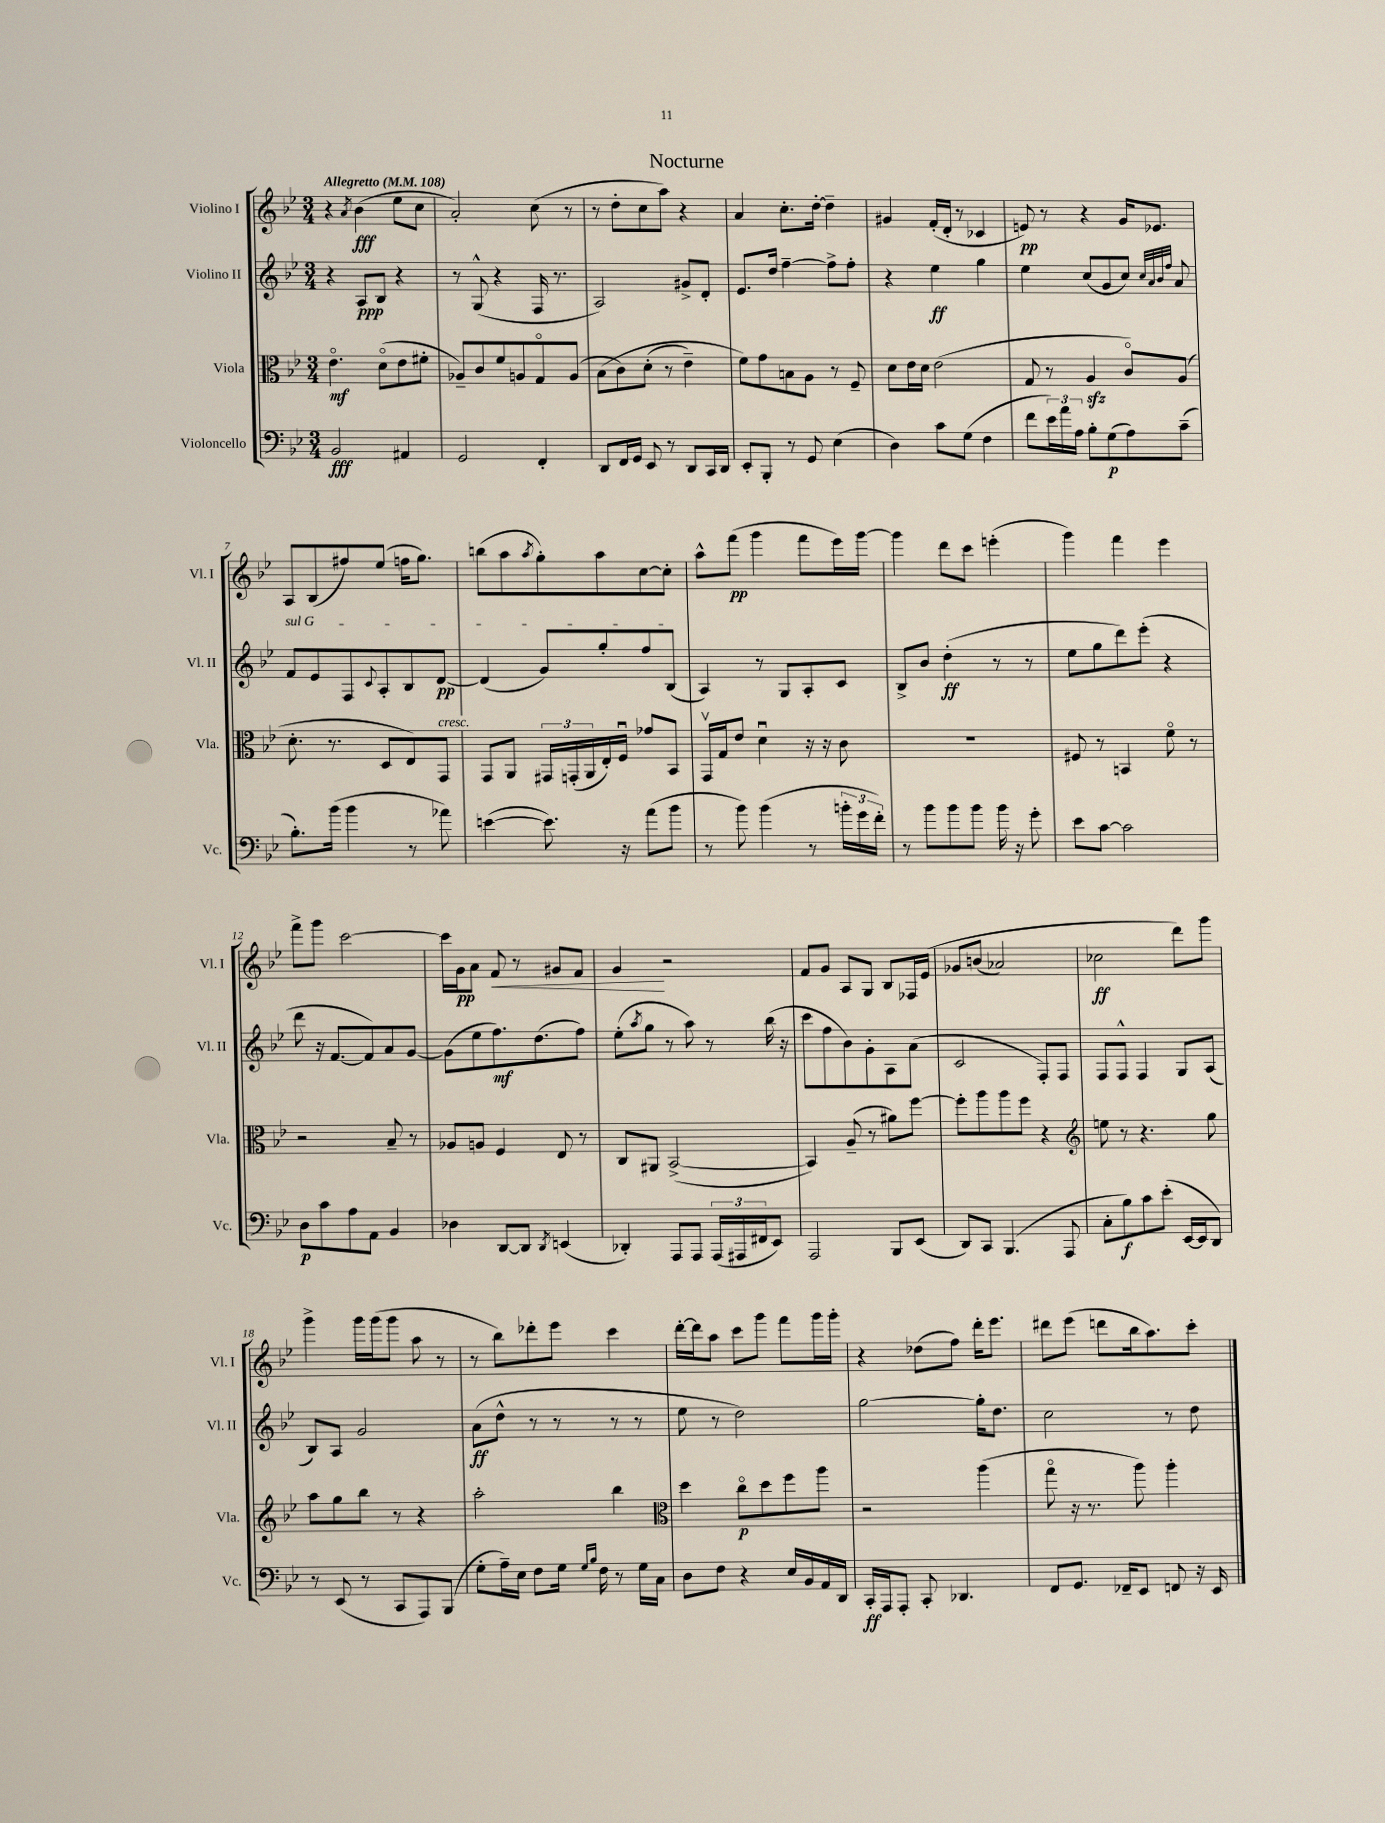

**kern	**dynam	**kern	**dynam	**kern	**dynam	**kern	**dynam
*part4	*part4	*part3	*part3	*part2	*part2	*part1	*part1
*staff4	*staff4	*staff3	*staff3	*staff2	*staff2	*staff1	*staff1
*I"Violoncello	*	*I"Viola	*	*I"Violino II	*	*I"Violino I	*
*I'Vc.	*	*I'Vla.	*	*I'Vl. II	*	*I'Vl. I	*
*clefF4	*	*clefC3	*	*clefG2	*	*clefG2	*
*k[b-e-]	*	*k[b-e-]	*	*k[b-e-]	*	*k[b-e-]	*
*M3/4	*	*M3/4	*	*M3/4	*	*M3/4	*
*MM108	*	*MM108	*	*MM108	*	*MM108	*
=1	=1	=1	=1	=1	=1	=1	=1
!	!	!	!	!	!	!LO:TX:a:B:t=Allegretto	!
2BB-/	fff	4.e-\	mf	4r	.	4r	.
.	.	.	.	.	.	8qa/	.
.	.	.	.	8A/L	ppp	(4b-\	fff
.	.	(8d\L	.	8B-/J	.	.	.
4AA#X/	.	8e-\	.	4r	.	8ee-\L	.
.	.	8f#X'\J	.	.	.	8cc\J	.
=2	=2	=2	=2	=2	=2	=2	=2
2GG/	.	8A-X~/L)	.	8r	.	2a'/)	.
.	.	8c/	.	(8G^^/	.	.	.
.	.	8f/	.	4r	.	.	.
.	.	8An/	.	.	.	.	.
4FF'/	.	8G/	.	16F/	.	(8cc\	.
.	.	.	.	8.r	.	.	.
.	.	(8A/J	.	.	.	8r	.
=3	=3	=3	=3	=3	=3	=3	=3
8DD/L	.	(8B-\L	.	2A/)	.	8r	.
16FF/L	.	8c\)	.	.	.	8dd'\L	.
16GG/JJ	.	.	.	.	.	.	.
8EE-/	.	(8d'\J	.	.	.	8cc\	.
8r	.	8r	.	.	.	8aa\J)	.
8DD/L	.	4e-~\)	.	8g#X^/L	.	4r	.
16CC/L	.	.	.	8d'/J	.	.	.
16DD/JJ	.	.	.	.	.	.	.
=4	=4	=4	=4	=4	=4	=4	=4
8EE-'/L	.	8f\L)	.	8.e-/L	.	4a/	.
8BBB-'/J	.	8g\	.	.	.	.	.
.	.	.	.	16dd/Jk	.	.	.
8r	.	8Bn\	.	[4ff~\	.	8.cc'\L	.
8GG/	.	8A\J	.	.	.	.	.
.	.	.	.	.	.	[16dd'\Jk	.
(4E-\	.	8r	.	8ff^\L]	.	4dd~\]	.
.	.	8F~/	.	8ff'\J	.	.	.
=5	=5	=5	=5	=5	=5	=5	=5
4D\)	.	8d\L	.	4r	.	4g#X/	.
.	.	16e-\L	.	.	.	.	.
.	.	16d\JJ	.	.	.	.	.
8c\L	.	(2e-\	.	4ee-\	ff	(16f'/LL	.
.	.	.	.	.	.	16d'/JJ	.
(8G\J	.	.	.	.	.	8r	.
4F\	.	.	.	4gg\	.	4c-X/	.
=6	=6	=6	=6	=6	=6	=6	=6
8f\L	.	8G/	.	4ee-\	.	8en/)	pp
24e-\L)	.	8r	.	.	.	8r	.
24a\	.	.	.	.	.	.	.
24A\JJ	.	.	.	.	.	.	.
8B-'\L	.	4Azz/	.	(8cc/L	.	4r	.
(8G\	p	.	.	8g/	.	.	.
8A\)	.	8c/L)	.	8cc/J)	.	16g/KL	.
.	.	.	.	.	.	8.e-X/J	.
.	.	.	.	32qqcc/LLL	.	.	.
.	.	.	.	32qqa/	.	.	.
.	.	.	.	32qqb-/	.	.	.
.	.	.	.	32qqff/JJJ	.	.	.
(8c~\J	.	(8A/J	.	8a/	.	.	.
!!LO:LB:g=z
=7	=7	=7	=7	=7	=7	=7	=7
!	!	!	!	!LO:TX:a:i:t=sul G	!	!	!
8.B-'\L)	.	8.d'\	.	8f/L	.	8A/L	.
.	.	.	.	8e-/	.	(8B-/	.
(16b-\Jk	.	8.r	.	.	.	.	.
4b-\	.	.	.	8F/	.	8ff#X/)	.
.	.	.	.	8qqc/	.	.	.
.	.	8D/L	.	8A'/	.	(8ee-/J	.
8r	.	8E-/)	.	8B-/	.	16ffn\KL	.
.	.	.	.	.	.	8.gg\J)	.
!	!	!LO:TX:a:i:t=cresc.	!	!	!	!	!
8a-X\)	.	8GG/J	.	[8d/J	pp	.	.
=8	=8	=8	=8	=8	=8	=8	=8
([4en\	.	8GG/L	.	(4d/]	.	(8bbn\L	.
.	.	8AA/J	.	.	.	8aa\	.
.	.	.	.	.	.	8qaa/	.
8.e\])	.	24GG#X/LL	.	8g/L)	.	8gg'\)	.
.	.	(24GGn'/	.	.	.	.	.
.	.	24AA/	.	.	.	.	.
.	.	16E-'/)	.	8gg'/	.	8aa\	.
16r	.	16Fu/JJ	.	.	.	.	.
(8a\L	.	8g-X/L	.	8ff/	.	[8cc\	.
8b-\J	.	8BB-/J	.	(8B-/J	.	8cc'\J]	.
=9	=9	=9	=9	=9	=9	=9	=9
8r	.	16GGv/LL	.	4A/)	.	8aa^^\L	.
.	.	16G/J	.	.	.	.	.
8b-\)	.	8e-/J	.	.	.	(8fff\J	pp
(4b-\	.	4du\	.	8r	.	4ggg\	.
.	.	.	.	8G/L	.	.	.
8r	.	16r	.	8A'/	.	8fff\L	.
.	.	16r	.	.	.	.	.
24bn'\LL	.	8c\	.	8c/J	.	16eee-\L)	.
24g\	.	.	.	.	.	.	.
.	.	.	.	.	.	[16ggg\JJ	.
24f'\JJ)	.	.	.	.	.	.	.
=10	=10	=10	=10	=10	=10	=10	=10
8r	.	2.r	.	8B-^/L	.	4ggg\]	.
8b-\L	.	.	.	8b-/J	.	.	.
8b-\	.	.	.	(4dd'\	ff	8ddd\L	.
8b-\J	.	.	.	.	.	8ccc\J	.
16b-\	.	.	.	8r	.	(4eeen'\	.
16r	.	.	.	.	.	.	.
8g'\	.	.	.	8r	.	.	.
=11	=11	=11	=11	=11	=11	=11	=11
8e-\L	.	8F#X/	.	8ee-\L	.	4ggg\)	.
[8c\J	.	8r	.	8gg\	.	.	.
2c\]	.	4BBn/	.	8ddd\)	.	4fff\	.
.	.	.	.	(8eee-'\J	.	.	.
.	.	8f\	.	4r	.	4eee-\	.
.	.	8r	.	.	.	.	.
!!LO:LB:g=z
=12	=12	=12	=12	=12	=12	=12	=12
8D\L	p	2r	.	8ddd\	.	8fff^\L	.
8c\	.	.	.	16r	.	8ggg\J	.
.	.	.	.	[8.f/L	.	.	.
8A\	.	.	.	.	.	[2ccc\	.
8AA\J	.	.	.	8f/])	.	.	.
4BB-/	.	8B-~/	.	8a/	.	.	.
.	.	8r	.	[8g/J	.	.	.
=13	=13	=13	=13	=13	=13	=13	=13
4D-X\	.	8A-X/L	.	(8g\L]	.	16ccc\LL]	.
.	.	.	.	.	.	16g\J	pp
.	.	8An/J	.	8ee-\	.	8a\J	.
!	!	!	!	!	!	!	!LO:HP:b
[8DD/L	.	4F/	.	8.ff\)	mf	8f/	<
8DD/J]	.	.	.	.	.	8r	.
.	.	.	.	(8.dd\	.	.	.
8qDD/	.	.	.	.	.	.	.
(4EEn/	.	8E-/	.	.	.	8g#X/L	.
.	.	8r	.	8ff\J)	.	8f/J	.
=14	=14	=14	=14	=14	=14	=14	=14
4DD-X'/)	.	8C/L	.	(8ee-'\L	.	4g/	.
.	.	.	.	8qaa/	.	.	.
.	.	8AA#X/J	.	8gg\J	.	.	.
8AAA/L	.	([2BB-^/	.	8r	.	2r	[
8AAA/J	.	.	.	8aa\)	.	.	.
(24AAA/LL	.	.	.	8r	.	.	.
24AAA#X/	.	.	.	.	.	.	.
24FF#X/J	.	.	.	.	.	.	.
8EE-/J)	.	.	.	(16bb-\	.	.	.
.	.	.	.	16r	.	.	.
=15	=15	=15	=15	=15	=15	=15	=15
2AAA/	.	4BB-/])	.	8ccc\L	.	8f/L	.
.	.	.	.	8ff\	.	8g/J	.
.	.	(8A~/	.	8b-\)	.	8A/L	.
.	.	8r	.	8g'\	.	8G/J	.
8BBB-/L	.	8a#X\L)	.	8A\	.	8B-/L	.
(8EE-/J	.	[8ff\J	.	(8a\J	.	16F-X/L	.
.	.	.	.	.	.	(16e-/JJ	.
=16	=16	=16	=16	=16	=16	=16	=16
8DD/L)	.	8ff'\L]	.	2c/	.	8g-X/L	.
8CC/J	.	8aa\	.	.	.	(8bn/J	.
(4.BBB-/	.	8aa\	.	.	.	2a-X/)	.
.	.	8ff\J	.	.	.	.	.
.	.	4r	.	8F'/L)	.	.	.
8AAA/	.	.	.	8F/J	.	.	.
=17	=17	=17	=17	=17	=17	=17	=17
*	*	*clefG2	*	*	*	*	*
8C'\L	.	8een\	.	8F/L	.	2cc-X\	ff
8B-\)	f	8r	.	8F^^/J	.	.	.
8c\	.	4.r	.	4F/	.	.	.
(8e-'\J	.	.	.	.	.	.	.
[16EE-/LL	.	.	.	8G/L	.	8ddd\L)	.
16EE-/J]	.	.	.	.	.	.	.
8DD/J)	.	8gg\	.	(8A/J	.	8ggg\J	.
!!LO:LB:g=z
=18	=18	=18	=18	=18	=18	=18	=18
8r	.	8aa\L	.	8B-/L)	.	4ggg^\	.
(8EE-/	.	8gg\	.	8A/J	.	.	.
8r	.	8bb-\J	.	2g/	.	16ggg\LL	.
.	.	.	.	.	.	(16ggg\J	.
8CC/L	.	8r	.	.	.	8ggg\J	.
8AAA/)	.	4r	.	.	.	8aa\	.
(8BBB-/J	.	.	.	.	.	8r	.
=19	=19	=19	=19	=19	=19	=19	=19
8G'\L	.	2aa'\	.	(8a\L	ff	8r	.
16A~\L)	.	.	.	8dd^^\J	.	8bb-\L)	.
16E-\JJ	.	.	.	.	.	.	.
8F\L	.	.	.	8r	.	8ddd-X'\	.
16G\Jk	.	.	.	8r	.	8eee-\J	.
16qqG/LL	.	.	.	.	.	.	.
16qqB-/JJ	.	.	.	.	.	.	.
16F\	.	.	.	.	.	.	.
8r	.	4bb-\	.	8r	.	4ccc\	.
16G\LL	.	.	.	8r	.	.	.
16C\JJ	.	.	.	.	.	.	.
=20	=20	=20	=20	=20	=20	=20	=20
*	*	*clefC3	*	*	*	*	*
8D\L	.	4dd\	.	8ee-\	.	[16ddd'\LL	.
.	.	.	.	.	.	16ddd\J]	.
8F\J	.	.	.	8r	.	8aa\J	.
4r	.	8cc\L	p	2dd\)	.	8ccc\L	.
.	.	8dd\	.	.	.	8ggg\J	.
16E-/LL	.	8ff\	.	.	.	8fff\L	.
16BB-/	.	.	.	.	.	.	.
16AA/	.	8aa\J	.	.	.	16ggg\L	.
16DD/JJ	.	.	.	.	.	16ggg'\JJ	.
=21	=21	=21	=21	=21	=21	=21	=21
16CC'/LL	ff	2r	.	[2gg\	.	4r	.
16AAA/J	.	.	.	.	.	.	.
8AAA'/J	.	.	.	.	.	.	.
8CC'/	.	.	.	.	.	(8dd-X\L	.
4.DD-X/	.	.	.	.	.	8ff\J)	.
.	.	(4aa\	.	16gg'\KL]	.	16ddd'\KL	.
.	.	.	.	8.dd\J	.	8.eee-\J	.
=22	=22	=22	=22	=22	=22	=22	=22
8FF/L	.	8gg\	.	2cc\	.	8ddd#X\L	.
8.GG/J	.	16r	.	.	.	(8eee-\J	.
.	.	8.r	.	.	.	.	.
.	.	.	.	.	.	8dddn\L	.
16FF-X~/KL	.	.	.	.	.	.	.
8EE-/J	.	8aa\)	.	.	.	16bb-\k	.
.	.	.	.	.	.	8.aa\)	.
8FFn/	.	4aa'\	.	8r	.	.	.
16r	.	.	.	8dd\	.	8ccc'\J	.
16EE-/	.	.	.	.	.	.	.
==	==	==	==	==	==	==	==
*-	*-	*-	*-	*-	*-	*-	*-
